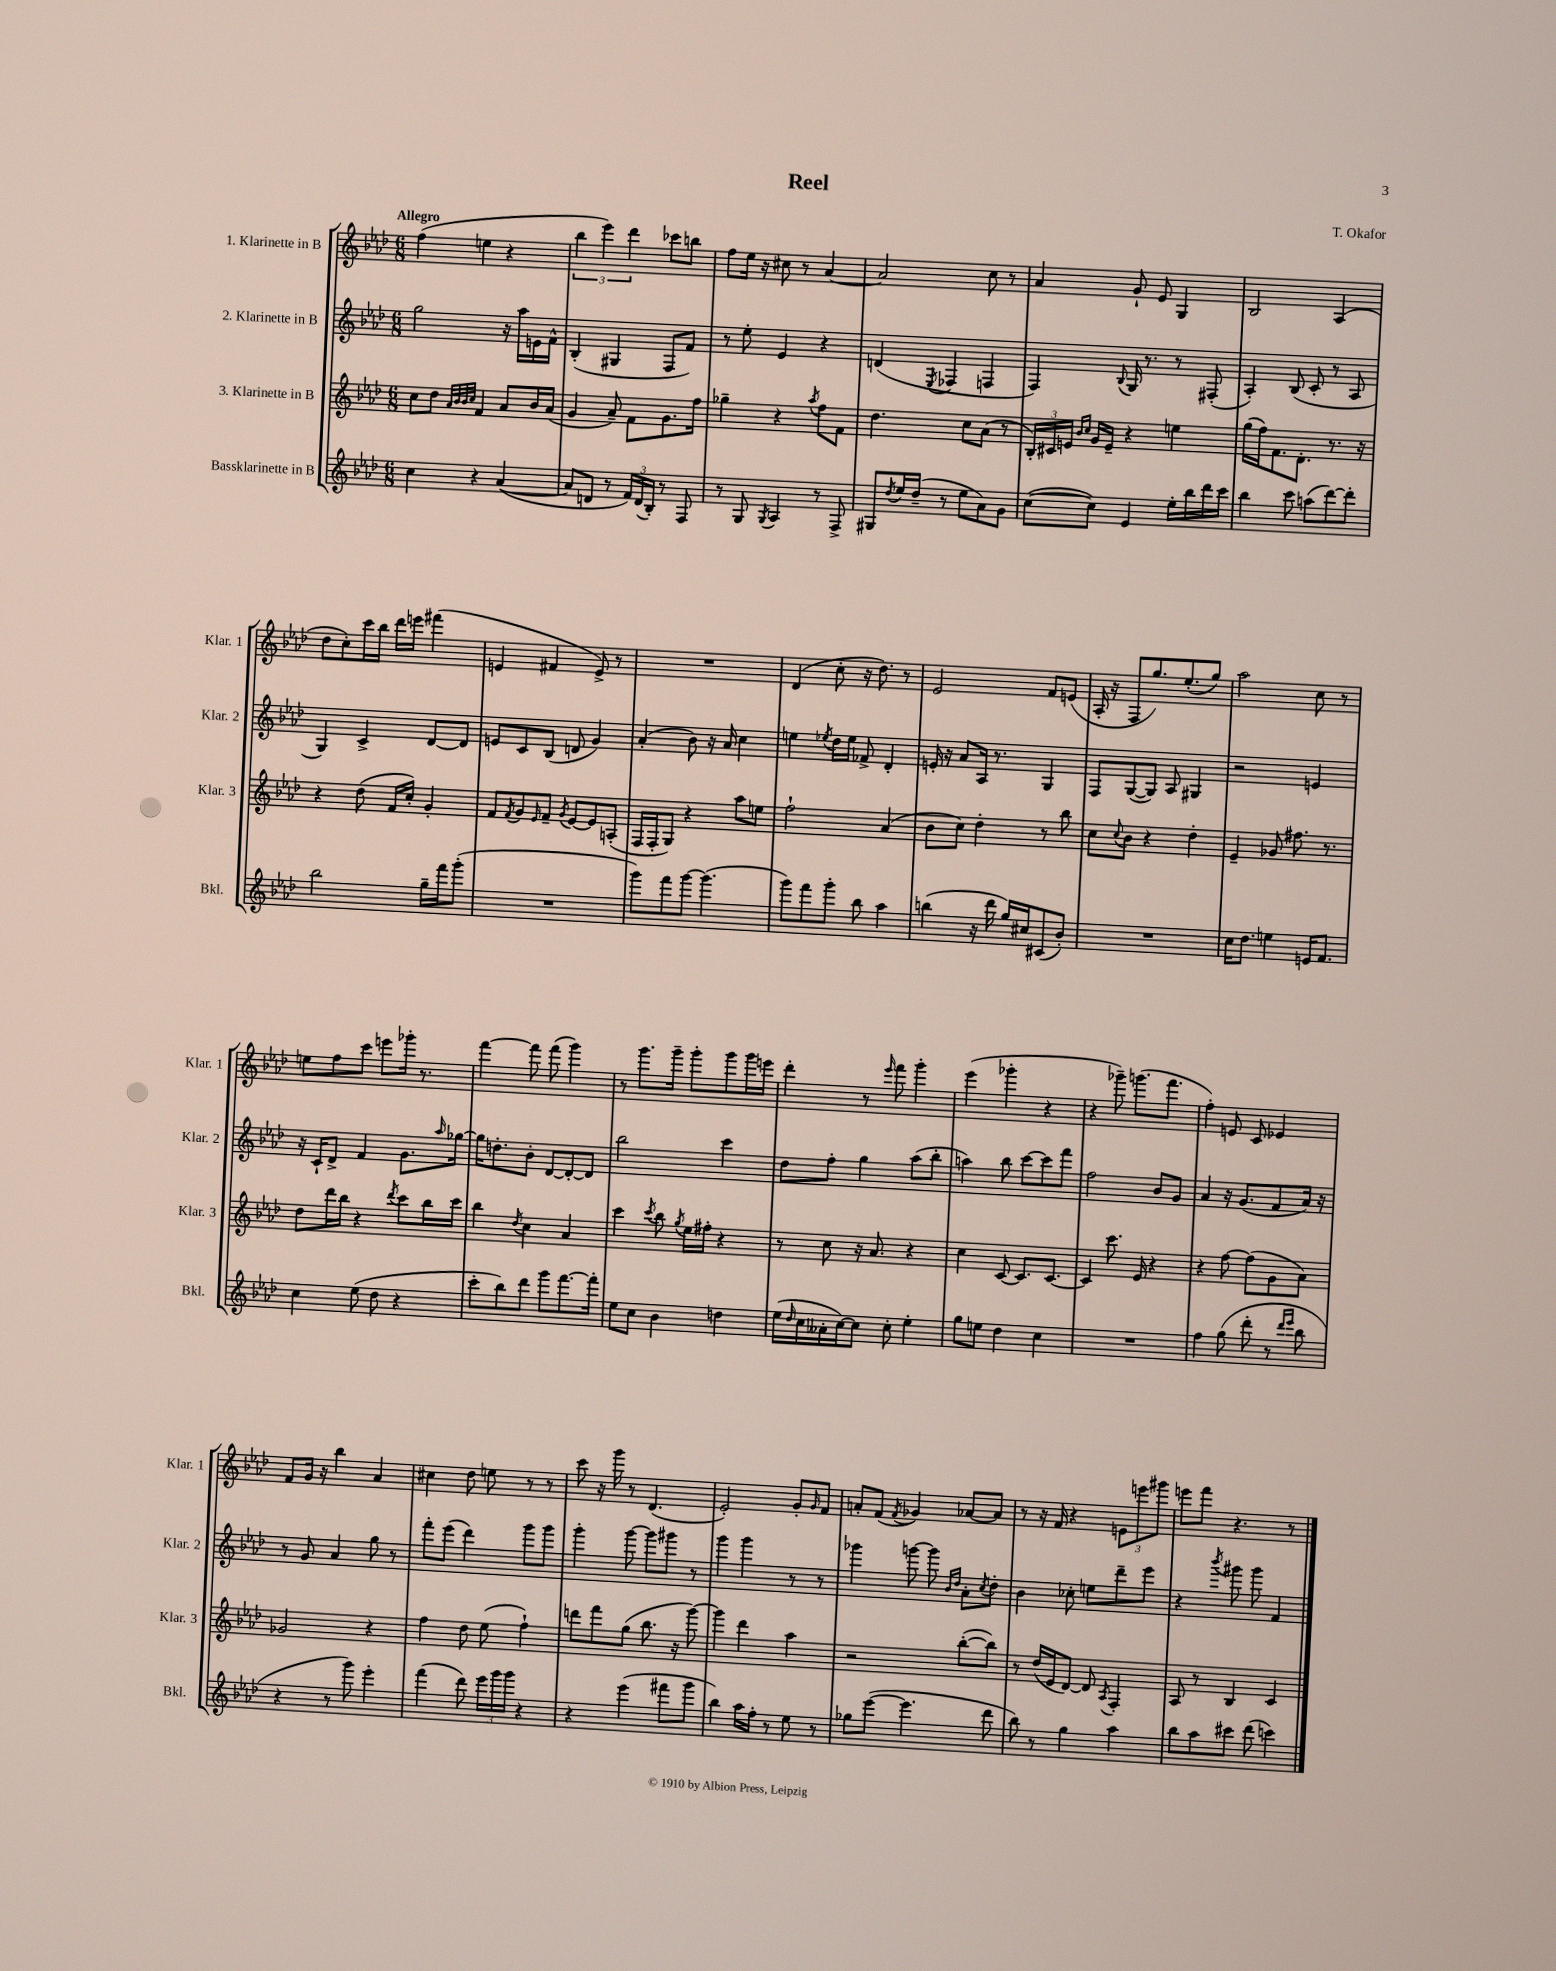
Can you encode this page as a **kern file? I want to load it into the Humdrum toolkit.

**kern	**kern	**kern	**kern
*part4	*part3	*part2	*part1
*staff4	*staff3	*staff2	*staff1
*I"Bassklarinette in B	*I"3. Klarinette in B	*I"2. Klarinette in B	*I"1. Klarinette in B
*I'Bkl.	*I'Klar. 3	*I'Klar. 2	*I'Klar. 1
*clefG2	*clefG2	*clefG2	*clefG2
*k[b-e-a-d-]	*k[b-e-a-d-]	*k[b-e-a-d-]	*k[b-e-a-d-]
*M6/8	*M6/8	*M6/8	*M6/8
=1	=1	=1	=1
!	!	!	!LO:TX:a:B:t=Allegro
4cc\	8cc\L	2gg\	(4ff\
.	8dd-\J	.	.
.	32qqa-/LLL	.	.
.	32qqb-/	.	.
.	32qqb-/	.	.
.	32qqcc/JJJ	.	.
4r	4f/	.	4een\
([4a-/	8a-/L	16r	4r
.	.	16aa-\LL	.
.	16b-/L	16en\	.
.	(16a-/JJ	16f^^\JJ	.
=2	=2	=2	=2
8a-/L]	4g/	(4B-'/	6bb-\
8dn/J	.	.	.
.	.	.	6eee-\)
8r	8a-~/)	4G#X/	.
.	.	.	6ddd-\
24f/LL)	8f\L	.	.
(24d/	.	.	.
24B-'/JJ)	.	.	.
8r	8.g\	8F/L	8ccc-X\L
8F/	.	8f/J)	8bbn\J
.	16ff\Jk	.	.
=3	=3	=3	=3
8r	4gg-X~\	8r	8ff\L
8G/	.	8ee-'\	16ee-\Jk
.	.	.	16r
8qG/	.	.	.
4A-/	4r	4e-/	8cc#X\
.	.	.	8r
.	8qaa-/	.	.
8r	8ff\L	4r	[4a-/
8F^/	8f\J	.	.
=4	=4	=4	=4
8G#X/L	4.dd-\	(4dn/	2a-/]
8qdd-/	.	.	.
16ee-/L	.	.	.
(16dd-~/JJ	.	.	.
.	.	8qE-/	.
8r	.	4F-X/	.
8ee-\L	8cc\L	.	.
8a-\)	(8a-\J	4Fn/	8cc\
8g\J	8r	.	8r
=5	=5	=5	=5
([8cc\L	24B-'/LL)	4F/)	4a-/
.	24c#X/	.	.
.	24en/JJ	.	.
.	16qqb-/LL	.	.
.	16qqcc/JJ	.	.
8cc\J])	16g/LL	.	.
.	16e~/JJ	.	.
.	.	8qqB-/	.
4e-/	4r	16G/	8g`/
.	.	8.r	.
.	.	.	8e-/
16ee-'\LL	4een\	8r	4G/
16bb-\	.	.	.
16ddd-\	.	(8F#X'/	.
16ccc\JJ	.	.	.
=6	=6	=6	=6
4bb-\	(16gg\LL	4A-'/)	2B-/
.	16ff\J)	.	.
.	8.f\	.	.
8ccc\	.	(8B-/	.
.	8.d-'\J	.	.
(8aan\L	.	8c'/	.
[8ddd-\)	8.r	8r	(4A-/
8ddd-'\J]	.	8A-/	.
.	16r	.	.
!!LO:LB:g=z
=7	=7	=7	=7
2bb-\	4r	4G/)	8dd-\L
.	.	.	8cc'\)
.	(8dd-\	4c^/	16ccc\L
.	.	.	16bb-\JJ
.	16f/LL	.	16ddd-\LL
.	16cc'/JJ)	.	16eeen\JJ
16gg~\LL	4g'/	[8d-/L	(4fff#X\
16fff\J	.	.	.
(8ggg'\J	.	8d-/J]	.
=8	=8	=8	=8
2.r	8f/L	8en/L	4en/
.	8qf/	.	.
.	8g/	8c/	.
.	16qqe-/	.	.
.	8f~/J	(8B-/J	4f#X/
.	8qg/	.	.
.	[8e-/L	8dn/	.
.	8e-/]	4g/)	8e^/)
.	(8An'/J	.	8r
=9	=9	=9	=9
8ggg\L)	16F/LL	(4a-'/	2.r
.	16F'/J	.	.
8fff\	8G/J)	.	.
[8ggg\J	4r	8b-\)	.
(4.ggg\]	.	16r	.
.	.	16a-/	.
.	8aa-\L	4cc\	.
.	8een\J	.	.
=10	=10	=10	=10
8ggg\L)	2ff`\	4een\	(4d-/
8fff\	.	.	.
.	.	8qee-X/	.
8ggg'\J	.	16dd-\LL	8cc'\
.	.	16ee-\JJ	.
8bb-\	.	8f-X^/	16r
.	.	.	8.dd-\)
4aa-\	(4a-/	4d-'/	.
.	.	.	8r
=11	=11	=11	=11
(4bbn\	8b-\L	16en'/	2e-/
.	.	16r	.
.	8cc\J)	8a-/L	.
16r	4dd-'\	16A-/Jk	.
16ddd-\	.	8.r	.
16gg/LL)	.	.	.
16cc#X/J	.	.	.
(8c#X/	8r	4G/	8f/L
8b-'/J)	8bb-\	.	(8en/J
=12	=12	=12	=12
2.r	8cc\L	8F/L	16A-'/
.	.	.	16r
.	8qqcc/	.	.
.	8b-\J	([8G/	8F/L
.	4r	8G/J])	8.gg/)
.	.	8A-/	.
.	.	.	(8.ee-'/
.	4dd-'\	4G#X/	.
.	.	.	8gg/J)
=13	=13	=13	=13
16cc\KL	4e-~/	2r	2aa-\
8.dd-\J	.	.	.
4een\	8g-X/	.	.
.	8.ff#X\	.	.
16en/KL	.	4en/	8cc\
8.f/J	8.r	.	.
.	.	.	8r
!!LO:LB:g=z
=14	=14	=14	=14
4cc\	8dd-\L	16r	8een\L
.	.	16c`/KL	.
.	16ddd-\L	8d-^/J	8ff\
.	16bb-\JJ	.	.
(8ee-\	4r	4f/	8ccc\J
8dd-\	.	.	8eeen\L
.	8qddd-/	.	.
4r	8ccc\L	8.g\L	16ggg-X'\Jk
.	.	.	8.r
.	16bb-\L	.	.
.	.	16qqaa-/	.
.	16ccc\JJ	[16gg-X\Jk	.
=15	=15	=15	=15
8ccc'\L	4bb-\	16gg-\KL]	[4fff\
.	.	8.ddn'\	.
8bb-\)	.	.	.
.	8qdd-/	.	.
8ddd-\J	4cc\	8b-'\J	8fff\]
8ggg\L	.	[8d-/L	(8fff\
[8.fff\	4a-/	8d-'/_	4ggg\)
.	.	8d-/J]	.
16fff'\Jk]	.	.	.
=16	=16	=16	=16
8ee-\L	4ccc\	2bb-\	8r
8cc\J	.	.	8.ggg\L
.	8qccc/	.	.
4b-\	8bb-\	.	.
.	.	.	16ggg~\Jk
.	8qgg/	.	.
.	16ee-\LL	.	8ggg'\L
.	16ff#X'\JJ	.	.
4ddn\	4r	4ccc\	8ggg\
.	.	.	16ggg\L
.	.	.	16eeen\JJ
=17	=17	=17	=17
(16ee-\LL	8r	8dd-\L	4ddd-'\
16qqdd-/	.	.	.
16cc\	.	.	.
16a--X'\	8cc\	8ff'\J	.
[16cc\J)	.	.	.
8cc\J]	16r	4gg\	8r
.	8.a-/	.	.
.	.	.	16qqeee-/
8cc'\	.	.	8fff\
4ee-'\	4r	(8aa-\L	4ggg'\
.	.	8bb-'\J	.
=18	=18	=18	=18
8gg\L	4cc\	4aan\)	(4eee-\
8een\J	.	.	.
4dd-\	[8c/	8bb-\	4ggg-X'\
.	8.c/L]	[8ccc\L	.
4cc\	.	8ccc\]	4r
.	[8.c/J	.	.
.	.	8fff\J	.
=19	=19	=19	=19
2.r	4c/]	2ff\	4r
.	8.ccc\	.	8ggg-X~\)
.	.	.	(8.gggn\L
.	16e-/	.	.
.	4r	8b-/L	.
.	.	.	8.fff\J
.	.	8g/J	.
=20	=20	=20	=20
4ff\	4r	4a-/	4ff'\)
(8gg\	[8ff\	16r	8en/
.	.	(8.g/L	.
8ddd-'\	(8ff\L]	.	8c/
8r	8g\	8f/	4e-X/
16qqddd-/LL	.	.	.
16qqeee-/JJ	.	.	.
8bb-\	8a-\J)	16a-/Jk)	.
.	.	16r	.
!!LO:LB:g=z
=21	=21	=21	=21
4r	2g-X/	8r	8f/L
.	.	8g/	16g/Jk
.	.	.	16r
8r	.	4a-/	4bb-\
8ggg\)	.	.	.
4eee-'\	4r	8gg\	4a-/
.	.	8r	.
=22	=22	=22	=22
(4fff\	4ff\	8fff'\L	4cc#X\
.	.	(8eee-\J	.
8ddd-\)	8dd-\	4ddd-\)	8dd-\
24eee-\LL	(8ee-\	.	8een\
24ggg\	.	.	.
24ggg\JJ	.	.	.
4r	4ff`\)	8ggg\L	8r
.	.	8ggg\J	8r
=23	=23	=23	=23
4r	8dddn\L	4ggg'\	8ccc\
.	8fff\	.	16r
.	.	.	16ggg\
(4eee-\	(8gg\J	[8ggg\	8r
.	8.bb-\	8ggg\L]	(4.d-/
8fff#X\L	.	8ggg#X\J	.
.	16r	.	.
8ggg\J	[8ggg\)	8r	.
=24	=24	=24	=24
4bb-\)	4ggg\]	4ggg\	2e-'/)
16aa-\LL	4ddd-\	4ggg\	.
16ff'\JJ	.	.	.
8r	.	.	.
8ee-\	4aa-\	8r	8g'/L
.	.	.	16qqg/
8r	.	8r	8f/J
=25	=25	=25	=25
8gg-X\L	2r	4ggg-X\	8an'/L
([8eee-\J	.	.	(8f/J
.	.	.	8qf/
4.eee-\]	.	[8gggn\	4g-X/)
.	.	8ggg\]	.
.	.	16qqb-/LL	.
.	.	16qqdd-/JJ	.
.	([8bb-'\L	8a-'\L	[8a-X/L
.	.	8qcc/	.
8ddd-\	8bb-\J])	8dd-'\J	8a-/J]
=26	=26	=26	=26
8bb-\)	8r	4b-\	8r
8r	(16dd-/LL	.	16r
.	16e-/J	.	16f/
4gg\	[8d-/J)	8cc-X'\	4r
.	8d-/]	8een\L	.
.	8qA-/	.	.
4aa-\	4F'/	8ddd-~\	12en\L
.	.	.	12eeen\
.	.	8eee-\J	.
.	.	.	12ggg#X\J
=27	=27	=27	=27
8bb-\L	8A-/	4r	8eeen\L
8aa-\	8r	.	8fff\J
.	.	8qbbb-/	.
8ccc#X\J	4B-/	8ggg#X\	4.r
(8ddd-\	.	8ggg#\	.
4cccn\)	4c/	4f/	.
.	.	.	8r
==	==	==	==
*-	*-	*-	*-
